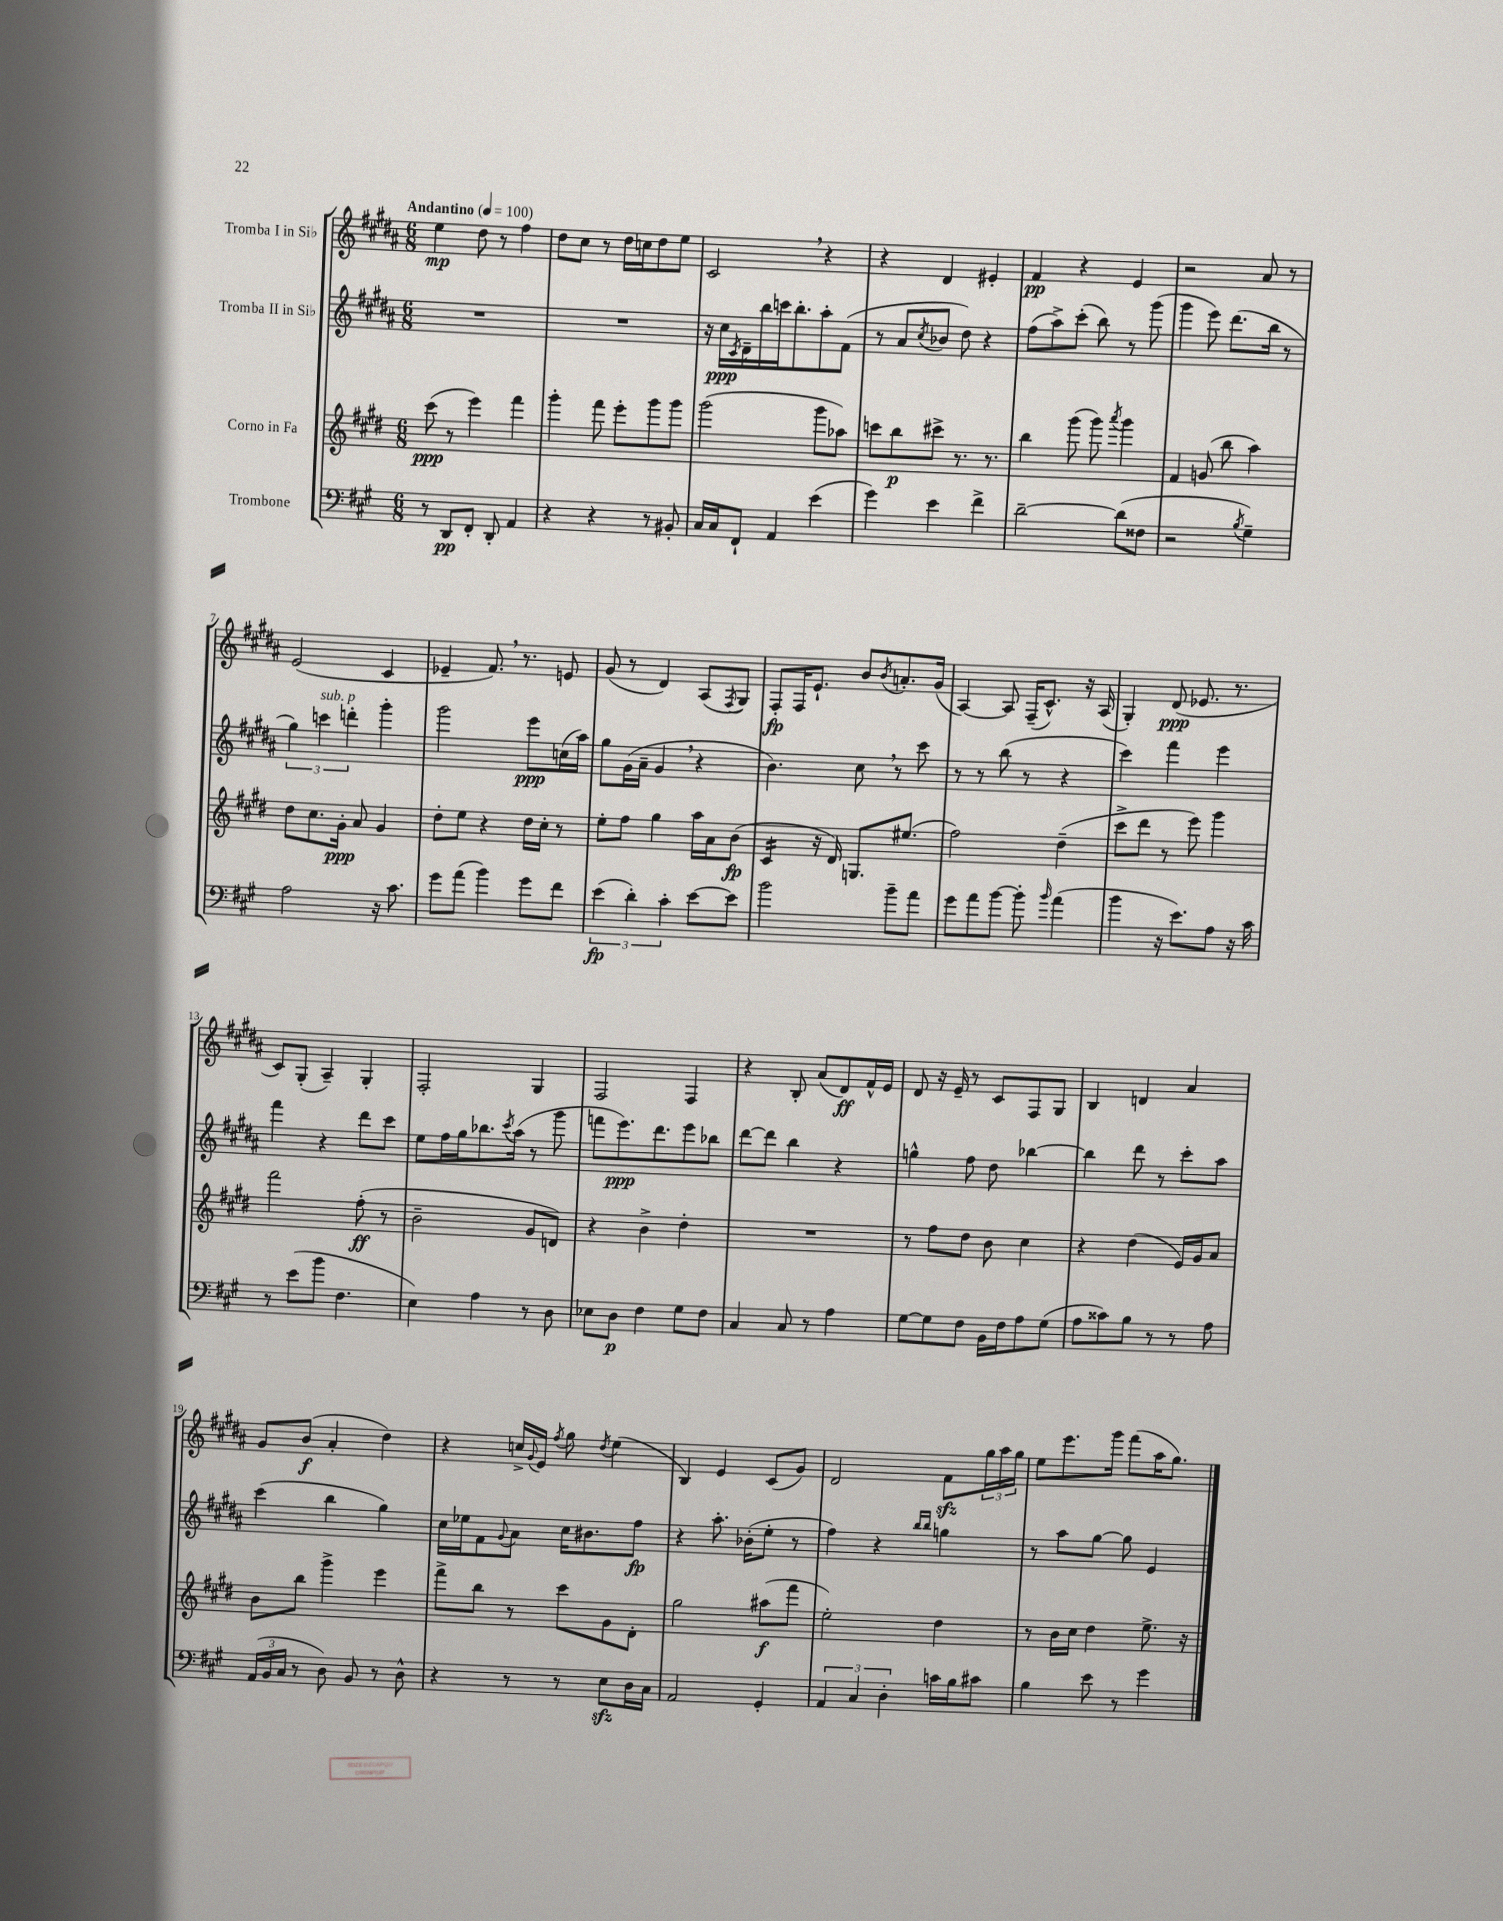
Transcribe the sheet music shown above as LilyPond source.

<<
\new StaffGroup <<
\new Staff = "s0" \with { instrumentName = "Tromba I in Sib" } {
    \clef treble \key b \major \numericTimeSignature \time 6/8 \tempo "Andantino" 4 = 100
    e''4\mp dis''8 r8 fis''4 |
    dis''8 cis''8 r8 dis''16 c''16 dis''8 e''8 |
    cis'2 \breathe r4 |
    r4 dis'4 eis'4-. |
    fis'4\pp r4 e'4 |
    r2 ais'8 r8 |
    e'2( cis'4 |
    ees'4-- fis'8.) \breathe r8. e'8 |
    gis'8( r8 dis'4) ais8( \acciaccatura { fis8 } gis8) |
    fis8-.\fp fis16 e'8.-! b'8 \acciaccatura { b'8 } a'8.-. gis'16( |
    ais4~) ais8 fis16--( cis'8.-^) r16 ais16( |
    gis4-.) dis'8\ppp( ees'8. r8. |
    cis'8) gis8-.( ais4--) gis4-. |
    fis2-. gis4 |
    fis2 fis4 |
    r4 b8-. ais'8( dis'8\ff) fis'16-^ e'16 |
    dis'8 r16 e'16-- r8 cis'8 fis8 gis8 |
    b4 d'4 ais'4 |
    gis'8 b'8\f( ais'4-. dis''4) |
    r4 c''16-> \appoggiatura { gis'8 } e'16 \acciaccatura { fis''8 } gis''8 \acciaccatura { dis''8 } e''4( |
    b4) e'4 cis'8( gis'8) |
    dis'2 fis'8\sfz \tuplet 3/2 { gis''16 ais''16 gis''16 } |
    e''8 e'''8. gis'''16 fis'''8( ais''16 gis''8.) \bar "|." |
}
\new Staff = "s1" \with { instrumentName = "Tromba II in Sib" } {
    \clef treble \key b \major \numericTimeSignature \time 6/8
    R2. |
    R2. |
    r16 cis''16\ppp \acciaccatura { cis'8 } dis'16-- b''16 c'''16 b''8.-. ais''8-. fis'8( |
    r8 ais'8 \acciaccatura { cis''8 } bes'8 dis''8) r4 |
    fis''8( ais''8->) cis'''8-.( b''8) r8 gis'''8( |
    gis'''4 e'''8) dis'''8.( b''16 r8 |
    \tuplet 3/2 { gis''4) c'''4^\markup { \italic "sub. p" } d'''4-. } gis'''4-. |
    gis'''2 e'''8\ppp c''16( ais''16) |
    gis''8 gis'16( ais'16-- gis'4 \breathe r4 |
    b'4.) cis''8 \breathe r8 cis'''8 |
    r8 r8 b''8( r8 r4 |
    cis'''4) fis'''4 e'''4 |
    fis'''4 r4 dis'''8 cis'''8 |
    e''8 fis''16 gis''16 bes''8. \acciaccatura { cis'''8 } ais''16( r8 gis'''8 |
    f'''8 e'''8.\ppp) dis'''8. e'''8 bes''8 |
    dis'''8~ dis'''8 b''4 r4 |
    g''4-^ fis''8 dis''8 bes''4~ |
    bes''4 dis'''8 r8 cis'''8-. ais''8 |
    cis'''4( b''4 gis''4) |
    cis''16 ees''16 fis'8 \appoggiatura { gis'8 } ais'8 cis''16 bis'8. fis''8\fp |
    r4 ais''8.-. bes'16-.( e''8-. r8 |
    fis''4) r4 \grace { b''16 b''16 } g''4 |
    r8 ais''8 gis''8~ gis''8 e'4 \bar "|." |
}
\new Staff = "s2" \with { instrumentName = "Corno in Fa" } {
    \clef treble \key e \major \numericTimeSignature \time 6/8
    cis'''8\ppp( r8 e'''4) fis'''4 |
    gis'''4-. fis'''8 e'''8-. gis'''8 gis'''8 |
    gis'''2( gis'''8 aes''8) |
    c'''8 b''8\p cis'''8-> r8. r8. |
    b''4 gis'''8( gis'''8) \acciaccatura { a'''8 } gis'''4 |
    fis'4 g'8( b''8 a''4) |
    dis''8 cis''8. gis'16-.\ppp a'8 gis'4 |
    dis''8-. e''8 r4 dis''16 cis''16-. r8 |
    e''8-. fis''8 gis''4 a''16 a'16 b'8\fp( |
    cis'4:16 r16 dis'16) g8. eis''8.( |
    fis''2) dis''4--( |
    cis'''8-> dis'''8 r8 e'''8) gis'''4 |
    fis'''2 fis''8-.\ff( r8 |
    b'2-- gis'8 d'8) |
    r4 b'4-> dis''4-. |
    R2. |
    r8 fis''8 dis''8 b'8 cis''4 |
    r4 dis''4( e'16) gis'16 a'8 |
    b'8 b''8 gis'''4-> e'''4 |
    fis'''8-> b''8 r8 cis'''8 gis'8 dis'8-. |
    gis''2 ais''8\f( fis'''8 |
    e''2-.) dis''4 |
    r8 b'16 cis''16 dis''4 e''8.-> r16 \bar "|." |
}
\new Staff = "s3" \with { instrumentName = "Trombone" } {
    \clef bass \key a \major \numericTimeSignature \time 6/8
    r8 d,8\pp fis,8-. d,8-. a,4 |
    r4 r4 r8 bis,8-. |
    cis16 cis16 fis,8-! a,4 e'4( |
    gis'4) e'4 fis'4-> |
    d'2~-- d'8( fisis8 |
    r2 \acciaccatura { b8 } gis4--) |
    a2 r16 cis'8. |
    gis'8 a'8( b'4) gis'8 fis'8 |
    \tuplet 3/2 { e'4\fp( d'4-.) cis'4-. } e'8~ e'8 |
    b'2 b'8-- a'8 |
    gis'8 a'8 b'8~ b'8-. \grace { b'16 } a'4( |
    b'4 r16 e'8.) a8 r16 cis'16 |
    r8 e'8( b'8 fis4. |
    e4) a4 r8 d8 |
    ees8 d8\p fis4 gis8 fis8 |
    cis4 cis8 r8 a4 |
    gis8~ gis8 fis8 b,16 fis16 a8 gis8( |
    a8 cisis'8) b8 r8 r8 a8 |
    \tuplet 3/2 { a,16( b,16 cis16 } r8 d8) b,8 r8 d8-^ |
    r4 r8 r8 e8\sfz d16 cis16 |
    a,2 gis,4-. |
    \tuplet 3/2 { a,4 cis4 d4-. } c'16 b16 cis'8 |
    b4 e'8 r8 gis'4 \bar "|." |
}
>>
>>
